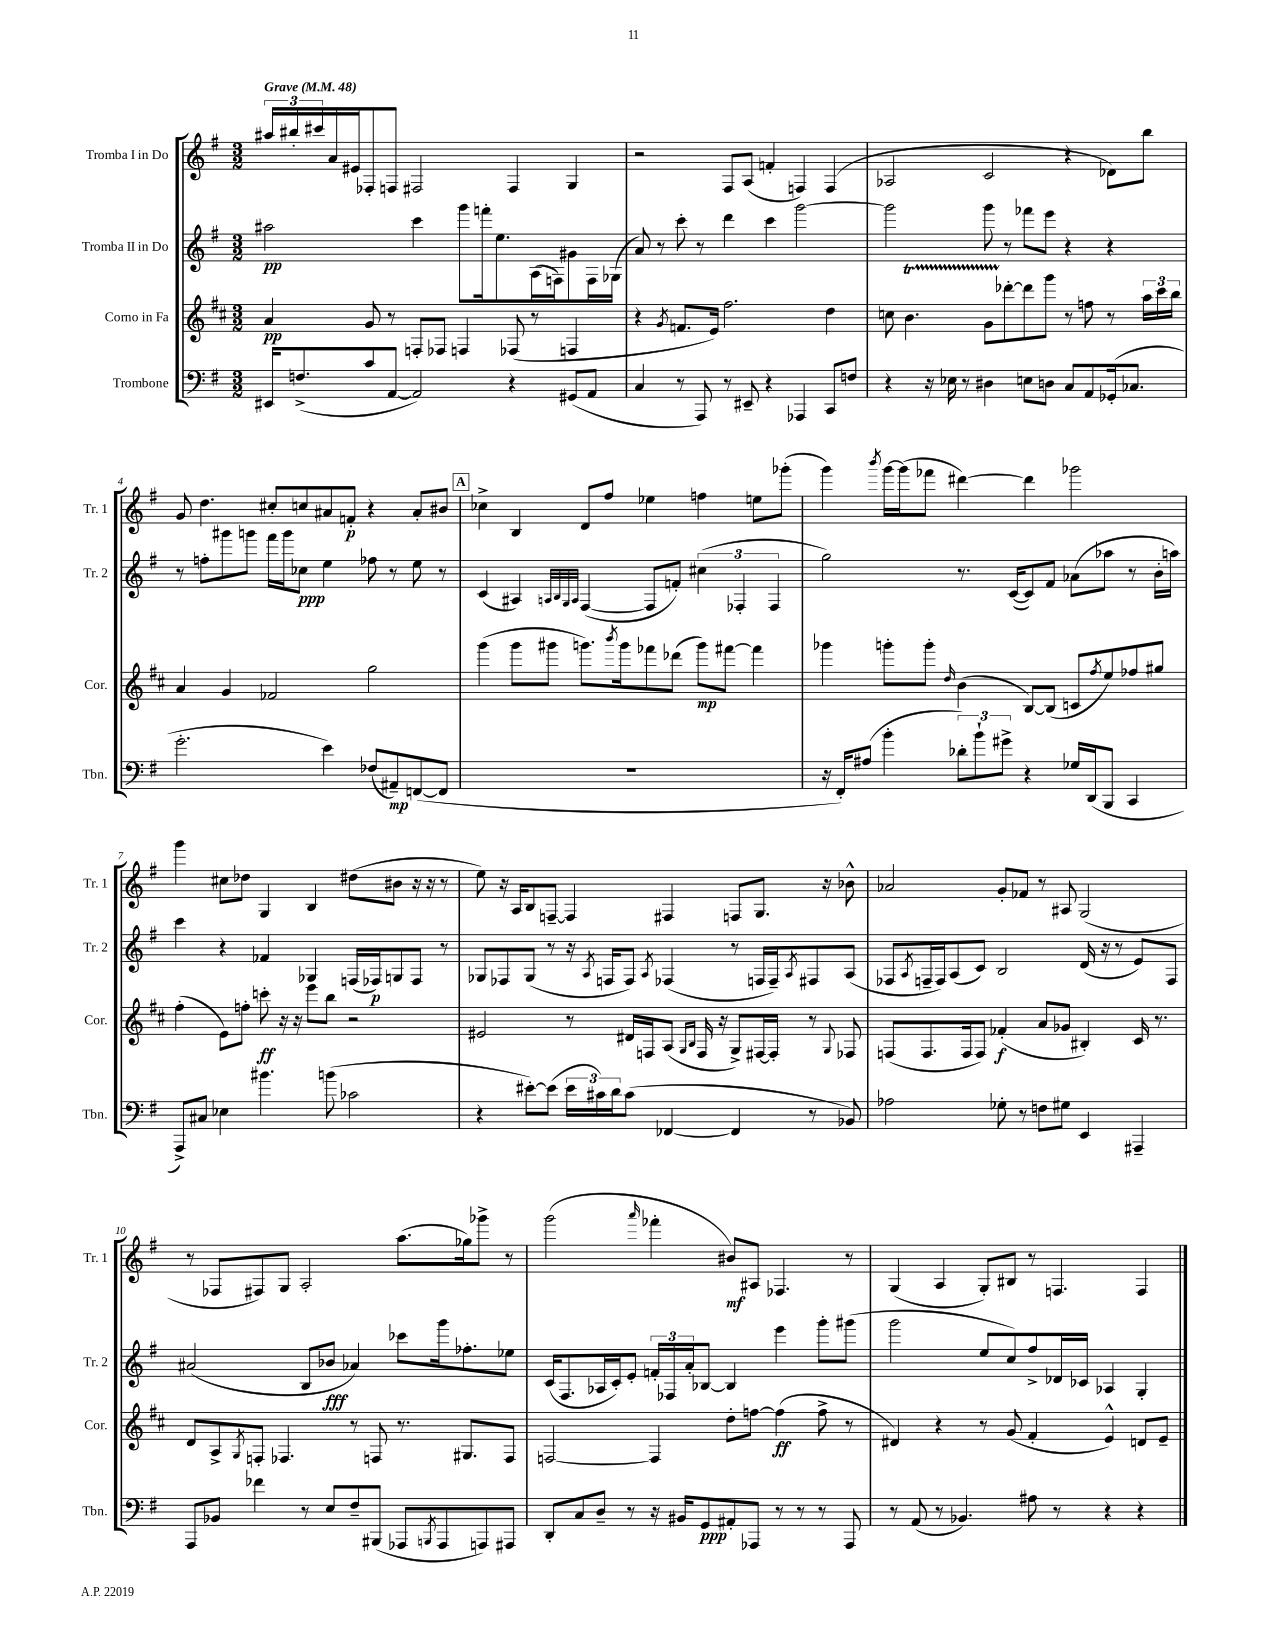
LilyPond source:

<<
\new StaffGroup <<
\new Staff = "s0" \with { instrumentName = "Tromba I in Do" shortInstrumentName = "Tr. 1" } {
    \clef treble \key g \major \numericTimeSignature \time 3/2 \tempo "Grave" 4 = 48
    \tuplet 3/2 { ais''16 bis''16-. cis'''16 } a'16 eis'16 fes8-. f8 fis2 fis4 g4 |
    r2 fis8 a8( f'4-. f4) f4( |
    aes2 c'2 r4 des'8) b''8 |
    g'8 d''4. cis''8-. c''8 ais'8 f'8-.\p r4 ais'8-. bis'8 |
    \mark \markup { \box "A" } ces''4-> b4 d'8 fis''8 ees''4 f''4 e''8 ges'''8-.( |
    g'''4) \acciaccatura { b'''8 } g'''16~ g'''16( fes'''8 dis'''4~) dis'''4 ges'''2 |
    g'''4 cis''8 des''8 g4 b4 dis''8( bis'8 r16 r16 r8 |
    e''8) r16 a16 b8 f8~-- f4 fis4 f8 g8. r16 bes'8-^ |
    aes'2 g'8-. fes'8 r8 ais8 g2( |
    r8 fes8 fis8) g8 a2-. a''8.( ges''16) ges'''8-> r8 |
    g'''2( \grace { a'''16 } fes'''4-. bis'8\mf) ais8 fes4. r8 |
    g4( a4 g8-.) bis8 r8 f4. f4 \bar "|." |
}
\new Staff = "s1" \with { instrumentName = "Tromba II in Do" shortInstrumentName = "Tr. 2" } {
    \clef treble \key g \major \numericTimeSignature \time 3/2
    ais''2\pp c'''4 g'''8 f'''16-. e''8. a16( f16) gis'8 f16 ges16( |
    a'8) r8 c'''8-. r8 d'''4 c'''4 g'''2~ |
    g'''2 g'''8 r8 fes'''8 e'''8 r4 r4 |
    r8 f''8-. gis'''8 g'''8 fis'''16 g'''16 ces''8\ppp e''4 fes''8 r8 e''8 r8 |
    \mark \markup { \box "A" } c'4( ais4) \grace { a32 b32 g32 a32 } fis4~( fis8 f'8-.) \tuplet 3/2 { cis''4( fes4-. fes4 } |
    g''2) r8. c'16~( c'8) fis'8 aes'8( aes''8 r8 b'16-. a''16) |
    c'''4 r4 fes'4 ges4 f16( fes16\p) g8 fes8 r8 |
    ges8 fes8 ges8( r8 r16 \acciaccatura { a8 } f16 f8) \acciaccatura { a8 } fes4( r8 f16 f16--) \acciaccatura { a8 } fis8 a8( |
    fes8 \acciaccatura { a8 } f16-- f16) a8( c'8) b2 d'16( r16 r8 e'8) f8 |
    ais'2( b8 bes'8\fff aes'4) ces'''8 g'''16 fes''8.-. ees''8 |
    c'16( fis8. aes16 c'16-.) e'8-. \tuplet 3/2 { f'16-. fes16 a'16-. } bes8~ bes4 e'''4 g'''8-. gis'''8( |
    g'''2 e''8 c''8) fis''8-> des'16 ces'16 aes4 g4-. \bar "|." |
}
\new Staff = "s2" \with { instrumentName = "Corno in Fa" shortInstrumentName = "Cor." } {
    \clef treble \key d \major \numericTimeSignature \time 3/2
    a'4\pp g'8 r8 f8-. fes8 f4 fes8( r8 f4 |
    r4 \acciaccatura { g'8 } f'8. e'16) fis''2. d''4 |
    c''8 b'4.\startTrillSpan g'8 des'''8~-.\stopTrillSpan des'''8 g'''8 r8 f''8 r8 \tuplet 3/2 { a''16 cis'''16 b''16 } |
    a'4 g'4 fes'2 g''2 |
    \mark \markup { \box "A" } g'''4( g'''8 gis'''8 g'''8.) \acciaccatura { b'''8 } g'''16 fes'''8 des'''8( g'''8\mp) fis'''8~ fis'''4 |
    ges'''4 g'''8-. g'''8-. \grace { d''16 } b'4( b8~) b8( c'8 \acciaccatura { fis''8 } e''8) fes''8 gis''8 |
    fis''4-.( e'8) f''8-. c'''8-.\ff r16 r16 e'''8 b''8 r2 |
    eis'2 r8 dis'16 f16 a8( \grace { g16 b16 } f16 r16 g8->) fis16~ fis16-. r8 \appoggiatura { g8 } fes8 |
    f8( f8. f16 f8) fes'4-.\f( a'8 ges'8 bis4-.) cis'16 r8. |
    d'8 a8-> \acciaccatura { g8 } f8-. fes4. r8 f8 r8. gis8. f8 |
    f2~ f4 d''8-. f''8~ f''4\ff( f''8-> r8 |
    dis'4) r4 r8 g'8( fis'4-. e'4-^) d'8 e'8-- \bar "|." |
}
\new Staff = "s3" \with { instrumentName = "Trombone" shortInstrumentName = "Tbn." } {
    \clef bass \key g \major \numericTimeSignature \time 3/2
    eis,16 f8.->( c'8 a,8~ a,2) r4 gis,8( a,8 |
    c4 r8 a,,8) r8 eis,8-- r4 aes,,4 c,8 f8 |
    r4 r16 ees16 r8 dis4 e8 d8 c8 a,8 ges,16-.( ces8. |
    g'2.-. e'4) fes8( ais,8--\mp) f,8~( f,8 |
    \mark \markup { \box "A" } R1. |
    r16 fis,16-.) ais8( b'4-. \tuplet 3/2 { des'8-.) b'8-! gis'8-> } r4 ges16 d,16( b,,8 c,4 |
    a,,8->) cis8 ees4 bis'4. b'8( ces'2 |
    r4 eis'8~-.) eis'8( \tuplet 3/2 { eis'16 cis'16) d'16 } cis'8( fes,4~ fes,4 r8 bes,8) |
    aes2 ges8-. r8 f8 gis8 e,4 ais,,4-- |
    a,,8 bes,8 fes'4 r8 e8 fis8-- bis,,8( aes,,8 \acciaccatura { b,,8 } aes,,8 a,,8) ais,,8 |
    d,8-. c8 d8-- r8 r16 bis,16 g,8\ppp ais,8-. aes,,8 r8 r8 r8 aes,,8 |
    r8 a,8( r8 bes,4.) ais8 r8 r4 r4 \bar "|." |
}
>>
>>
